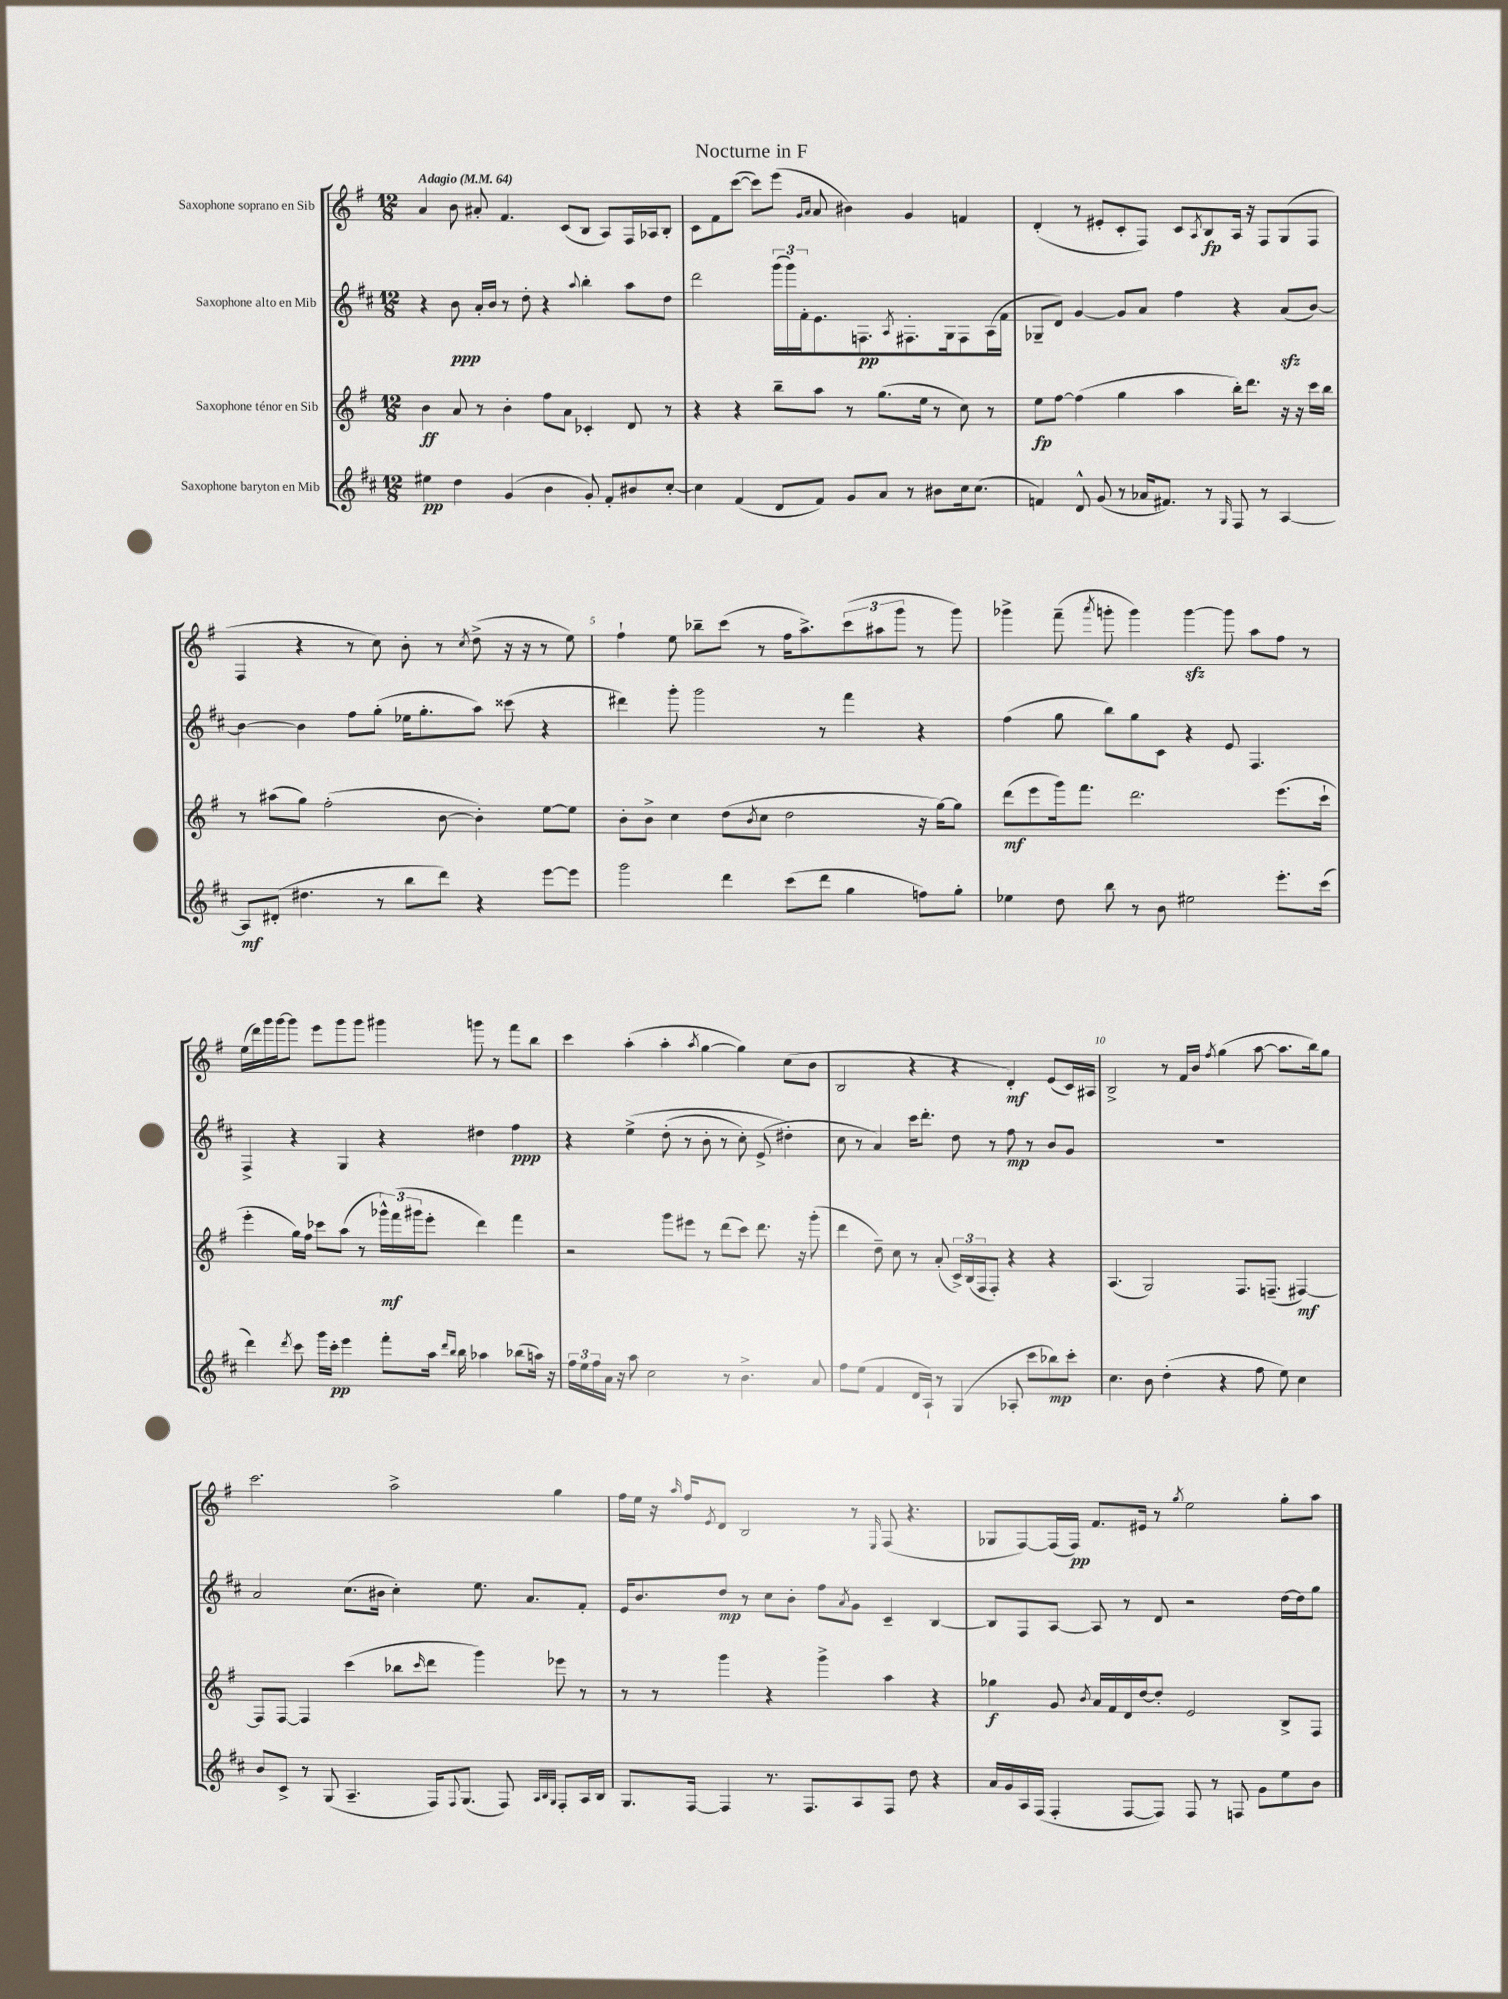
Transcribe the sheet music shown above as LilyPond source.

\header { title = "Nocturne in F" }
<<
\new StaffGroup <<
\new Staff = "s0" \with { instrumentName = "Saxophone soprano en Sib" } {
    \clef treble \key g \major \numericTimeSignature \time 12/8 \tempo "Adagio" 4 = 64
    a'4 b'8 ais'8-. fis'4. c'8( b8 a8) fis16 aes16 b8-. |
    c'8 fis'8 c'''8~( c'''8) e'''8( \grace { g'16 a'16 } a'8 bis'4) g'4 f'4 |
    d'4-.( r8 eis'8-. c'8-. fis8) c'8 \acciaccatura { a8 } b8\fp a16 r16 fis8 g8( fis8 |
    fis4 r4 r8 c''8) b'8-. r8 \acciaccatura { c''8 } d''8->( r16 r16 r8 e''8) |
    fis''4-! e''8 bes''8-- c'''8( r8 fis''16 a''8.->) \tuplet 3/2 { c'''8( ais''8 g'''8 } r8 g'''8) |
    ges'''4-> fis'''8--( \acciaccatura { a'''8 } g'''8-. g'''4) g'''4~\sfz g'''8 a''8 fis''8 r8 |
    e''16( d'''16) g'''16 g'''16~ g'''8 e'''8 g'''8 g'''8 gis'''4 g'''8 r8 fis'''8 b''8 |
    c'''4 a''4-.( a''4-. \acciaccatura { a''8 } g''4~ g''4) c''8( b'8 |
    b2 r4 r4 d'4-.\mf) e'8( c'16) ais16 |
    b2-> r8 fis'16 b'16 \acciaccatura { fis''8 } g''4( a''8~ a''8. b''16) g''8 |
    c'''2. a''2-> g''4 |
    fis''16 e''16 r16 \grace { a''16 } fis''16 \acciaccatura { e'8 } d'8 b2 r8 \grace { e16 } fis8( r4. |
    ges8 fis8~) fis16( fis16\pp) fis'8. eis'16 r8 \acciaccatura { g''8 } e''2 g''8-. a''8 \bar "|." |
}
\new Staff = "s1" \with { instrumentName = "Saxophone alto en Mib" } {
    \clef treble \key d \major \numericTimeSignature \time 12/8
    r4 b'8\ppp a'16-. b'16 r8 d''8-. r4 \appoggiatura { a''8 } b''4-. a''8 d''8 |
    d'''2 \tuplet 3/2 { g'''16( g'''16) fis'16-. } e'8. f8.\pp \acciaccatura { a8 } fis8.-. g16 fis8 a16( fis'16 |
    ges8-- d'8) g'4~ g'8 a'8 fis''4 r4 a'8\sfz( b'8~) |
    b'4~ b'4 fis''8 g''8-.( ees''16 g''8.-. a''8) cisis'''8( r4 |
    dis'''4) g'''8-. g'''2 r8 fis'''4 r4 |
    fis''4( g''8 b''8) g''8 cis'8 r4 e'8 fis4. |
    fis4-> r4 g4 r4 dis''4 fis''4\ppp |
    r4 e''4->\( d''8-.( r8 b'8-. r8 cis''8-.) e'8->( dis''4-.\) |
    cis''8 r8 a'4) cis'''16 d'''8.-. d''8 r8 fis''8\mp r8 b'8 g'8 |
    R1. |
    a'2 cis''8.( bis'16 cis''4-.) e''8. a'8. fis'8-. |
    e'16 b'8. d''8\mp r8 cis''8 b'8-. fis''8 \acciaccatura { a'8 } g'8 cis'4-- b4~ |
    b8 fis8 a8~ a8 r8 d'8 r2 d''16~ d''16 g''8 \bar "|." |
}
\new Staff = "s2" \with { instrumentName = "Saxophone ténor en Sib" } {
    \clef treble \key g \major \numericTimeSignature \time 12/8
    b'4\ff a'8 r8 b'4-. fis''8 a'8 ces'4-. d'8 r8 |
    r4 r4 b''8-- a''8 r8 g''8.( e''16 r8 c''8) r8 |
    e''8\fp fis''8~ fis''4( g''4 a''4 b''16-.) d'''8. r16 r16 c'''16 b''16 |
    r8 ais''8( g''8) fis''2-.( b'8~ b'4-.) e''8~ e''8 |
    b'8-. b'8-> c''4 d''8( \acciaccatura { b'8 } c''8 d''2 r16 g''16~) g''8 |
    d'''8\mf( e'''8 g'''16) fis'''8. d'''2. e'''8.( c'''16-! |
    e'''4-. g''16) fis''16 ces'''8 a''8( r8 \tuplet 3/2 { ges'''16-^\mf) fis'''16( gis'''16 } e'''8-. d'''4) fis'''4 |
    r2 g'''8 eis'''8 r8 d'''8( c'''8) d'''8. r16 g'''8-.( |
    d'''4 d''8--) c''8 r8 a'8-.( \tuplet 3/2 { c'16->) b16( fis16 } fis8-.) r4 r4 |
    a4.( g2) fis8. f8.--( fis4~\mf) |
    fis8 fis8~ fis4 c'''4( bes''8 \grace { c'''16 } d'''8 g'''4) ees'''8 r8 |
    r8 r8 g'''4 r4 g'''4-> a''4 r4 |
    ges''4\f g'8 \acciaccatura { b'8 } a'16 fis'16 d'16 d''16~ d''8-. e'2 b8-> fis8 \bar "|." |
}
\new Staff = "s3" \with { instrumentName = "Saxophone baryton en Mib" } {
    \clef treble \key d \major \numericTimeSignature \time 12/8
    eis''4\pp d''4 g'4( b'4 g'8-.) fis'8-. bis'8 cis''8~-. |
    cis''4 fis'4( d'8 fis'8) g'8 a'8 r8 bis'8 cis''16 cis''8.( |
    f'4) d'8-^ g'8( r8 aes'16 fis'8.) r8 \grace { g16 } fis8 r8 a4~ |
    a8\mf dis'8-.( dis''4. r8 b''8 d'''8) r4 e'''8~ e'''8 |
    g'''2 d'''4 cis'''8( d'''8 g''4 f''8) g''8-. |
    ees''4 d''8 b''8 r8 b'8 eis''2 e'''8.-. cis'''16( |
    d'''4) \acciaccatura { d'''8 } cis'''8 g'''16 cis'''16-.\pp e'''4 fis'''8-. a''16 \grace { d'''16 b''16 } b''16 aes''4 bes''8( a''16) r16 |
    \tuplet 3/2 { fis''16 e''16 fis''16 } a'16 r16 a''8 cis''2 r8 b'4.-> a'8 |
    fis''8 e''8( fis'4 d'16 a16-!) r8 g4( aes8-. cis'''8 bes''8\mp) cis'''8-. |
    cis''4. b'8 d''4-.( r4 fis''8 e''8) cis''4 |
    b'8 cis'8-> r8 g8( a4.-- fis16) \appoggiatura { fis8 } g8.( fis8) \grace { a32 b32 g32 } fis8-. a16 b16 |
    g8. fis16~ fis4 r8. fis8. a8 fis8 d''8 r4 |
    a'16 g'16 a16 fis16( fis4-. fis8~ fis8) fis8 r8 f8 g'8 e''8 b'8 \bar "|." |
}
>>
>>
\layout { \context { \Score \override BarNumber.break-visibility = ##(#f #t #t) barNumberVisibility = #(every-nth-bar-number-visible 5) } }
